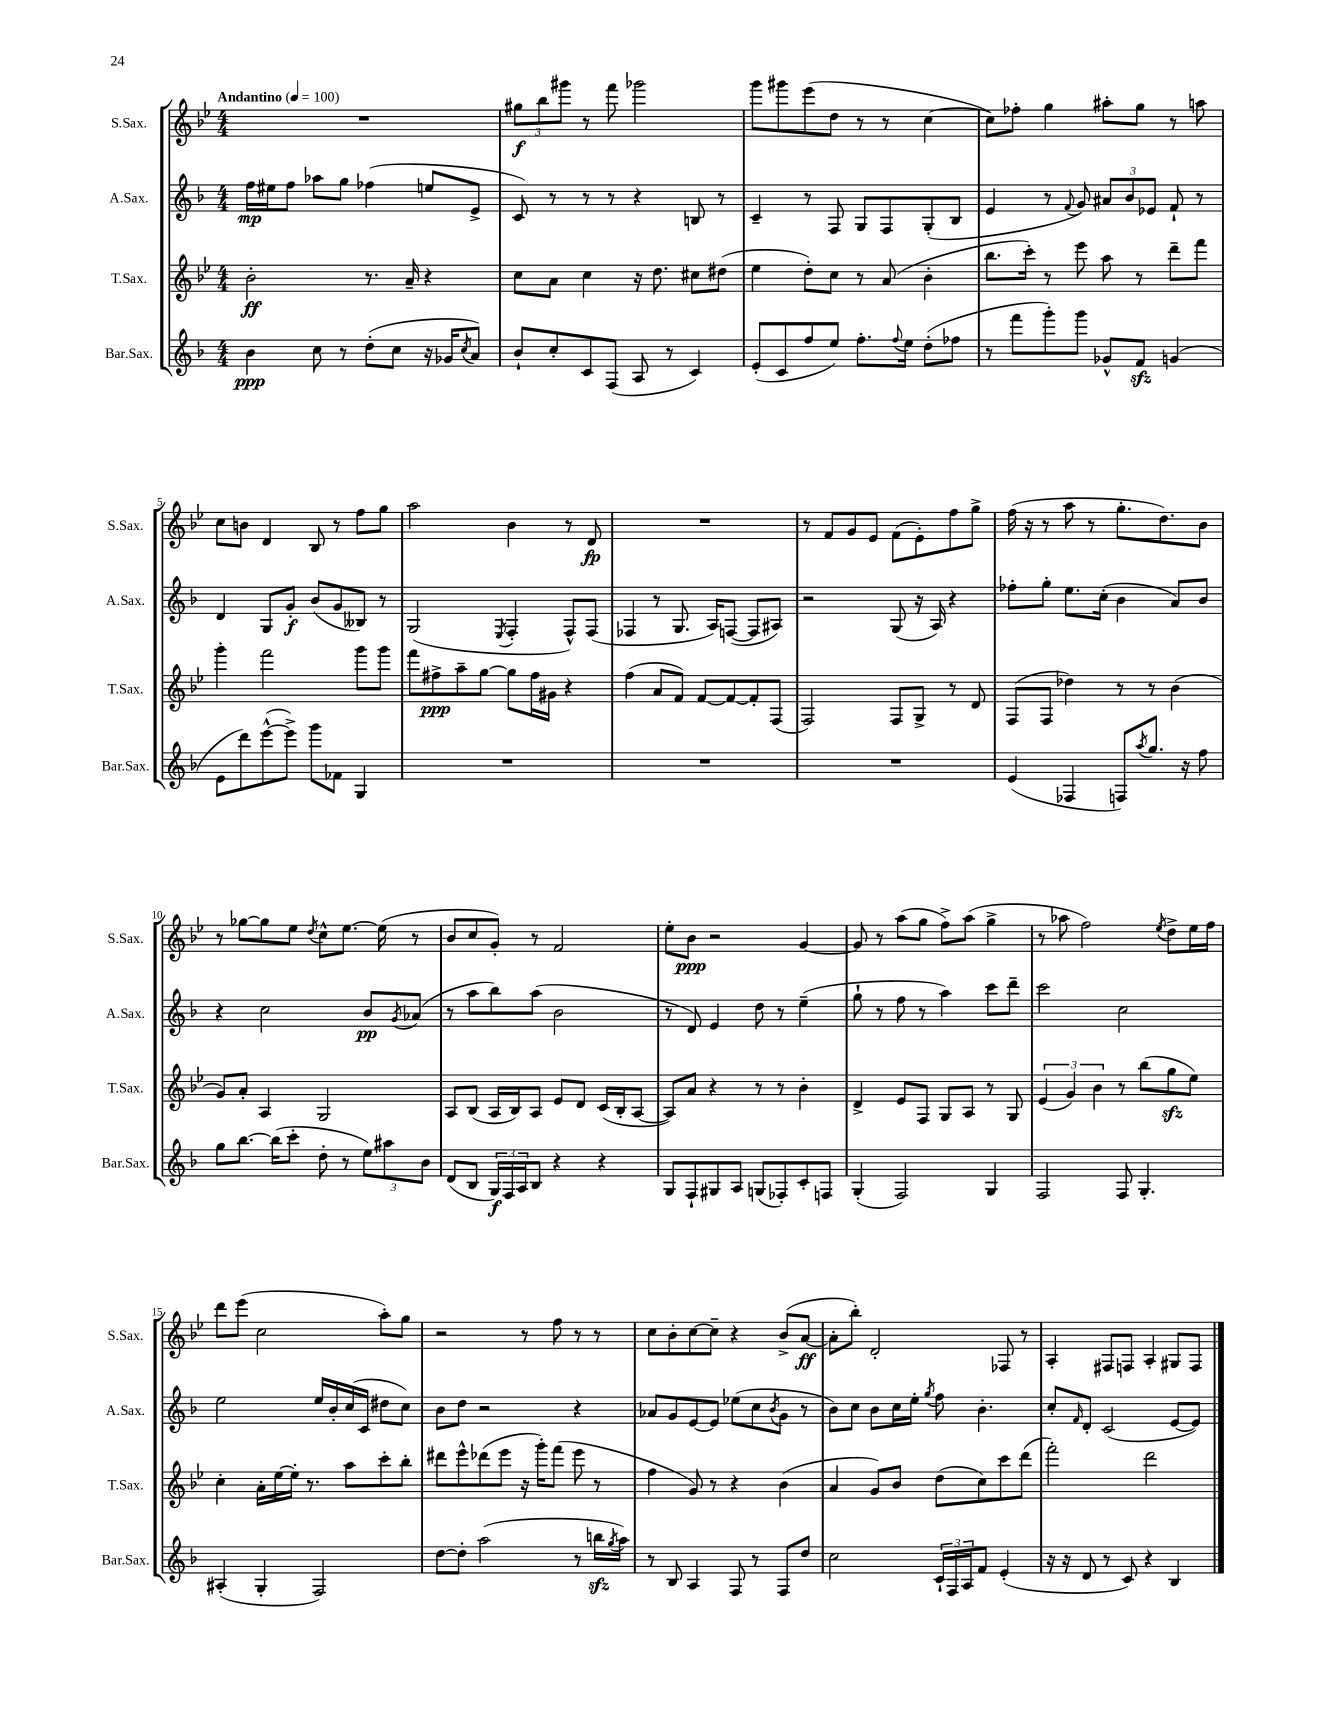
<<
\new StaffGroup <<
\new Staff = "s0" \with { instrumentName = "S.Sax." shortInstrumentName = "S.Sax." } {
    \clef treble \key bes \major \numericTimeSignature \time 4/4 \tempo "Andantino" 4 = 100
    R1 |
    \tuplet 3/2 { gis''8\f bes''8 gis'''8 } r8 f'''8 ges'''2 |
    g'''8 gis'''8 ees'''8( d''8 r8 r8 c''4~ |
    c''8) fes''8-. g''4 ais''8-. g''8 r8 a''8 |
    c''8 b'8 d'4 bes8 r8 f''8 g''8 |
    a''2 bes'4 r8 d'8\fp |
    R1 |
    r8 f'8 g'8 ees'8 f'8( ees'8-.) f''8 g''8-> |
    f''16( r16 r8 a''8 r8 g''8.-. d''8.) bes'8 |
    r8 ges''8~ ges''8 ees''8 \acciaccatura { d''8 } c''8-^ ees''8.~ ees''16( r8 |
    bes'8 c''8 g'8-.) r8 f'2 |
    ees''8-. bes'8\ppp r2 g'4~ |
    g'8 r8 a''8( g''8 f''8->) a''8( g''4-> |
    r8 aes''8 f''2) \acciaccatura { ees''8 } d''8-> ees''16 f''16 |
    d'''8 ees'''8( c''2 a''8-.) g''8 |
    r2 r8 f''8 r8 r8 |
    c''8 bes'8-. c''8~ c''8-- r4 bes'8->( a'8~\ff |
    a'8-. bes''8-.) d'2-. fes8 r8 |
    a4-. fis8 f8 a4-. gis8 f8 \bar "|." |
}
\new Staff = "s1" \with { instrumentName = "A.Sax." shortInstrumentName = "A.Sax." } {
    \clef treble \key f \major \numericTimeSignature \time 4/4
    f''16\mp eis''16 f''8 aes''8 g''8 fes''4( e''8 e'8-> |
    c'8) r8 r8 r8 r4 b8 r8 |
    c'4-- r8 f8 g8 f8 g8-.( bes8 |
    e'4 r8 \appoggiatura { f'8 } g'8) \tuplet 3/2 { ais'8 bes'8 ees'8 } f'8-! r8 |
    d'4 g8 g'8-.\f bes'8( g'8 beses8) r8 |
    g2( \acciaccatura { e8 } f4-. f8-^) f8( |
    fes4 r8 g8. a16) f8~( f8 ais8) |
    r2 g8( r16 a16) r4 |
    fes''8-. g''8-. e''8. c''16-.( bes'4 a'8) bes'8 |
    r4 c''2 bes'8\pp \acciaccatura { g'8 } aes'8( |
    r8 a''8 bes''8) a''8( bes'2 |
    r8 d'8) e'4 d''8 r8 e''4--( |
    g''8-! r8 f''8 r8 a''4) c'''8 d'''8-- |
    c'''2 c''2 |
    e''2 e''16 bes'16-. c''16( c'16 dis''8 c''8) |
    bes'8 d''8 r2 r4 |
    aes'8 g'8 e'8~ e'8 ees''8( c''8 \acciaccatura { bes'8 } g'8 r8 |
    bes'8) c''8 bes'8 c''16 e''16-. \acciaccatura { g''8 } f''8 bes'4.-. |
    c''8-. \grace { f'16 } d'8-. c'2( e'8~ e'8) \bar "|." |
}
\new Staff = "s2" \with { instrumentName = "T.Sax." shortInstrumentName = "T.Sax." } {
    \clef treble \key bes \major \numericTimeSignature \time 4/4
    bes'2-.\ff r8. a'16-- r4 |
    c''8 a'8 c''4 r16 d''8. cis''8 dis''8( |
    ees''4 d''8-.) c''8 r8 a'8( bes'4-. |
    bes''8. c'''16-.) r8 ees'''8 a''8 r8 d'''8-- f'''8 |
    g'''4-. f'''2 g'''8 g'''8 |
    f'''8 fis''8->\ppp a''8-- g''8~ g''8 fis''16 gis'16 r4 |
    f''4( a'8 f'8) f'8~ f'8~ f'8-. f8( |
    f2) f8 g8-> r8 d'8 |
    f8( f8 des''4) r8 r8 bes'4( |
    g'8) a'8-. a4 g2 |
    a8 bes8( a16 bes16) a8 ees'8 d'8 c'16( bes16-. a8~ |
    a8) a'8 r4 r8 r8 bes'4-. |
    d'4-> ees'8 f8 g8 a8 r8 g8 |
    \tuplet 3/2 { ees'4( g'4) bes'4 } r8 bes''8( g''8\sfz ees''8) |
    c''4-. a'16-. ees''16~ ees''16-. r8. a''8 c'''8-. bes''8-. |
    dis'''8 ees'''8-^ des'''8( ees'''8 r16 g'''16-.) f'''8( ees'''8 r8 |
    f''4 g'8) r8 r4 bes'4( |
    a'4 g'8) bes'8 d''8( c''8) c'''8 d'''8( |
    f'''2-.) d'''2 \bar "|." |
}
\new Staff = "s3" \with { instrumentName = "Bar.Sax." shortInstrumentName = "Bar.Sax." } {
    \clef treble \key f \major \numericTimeSignature \time 4/4
    bes'4\ppp c''8 r8 d''8-.( c''8 r16 ges'16 \acciaccatura { c''8 } a'8) |
    bes'8-! c''8-. c'8 f8( a8 r8 c'4) |
    e'8-.( c'8 f''8 e''8) f''8.-. \appoggiatura { f''8 } e''16 d''8-.( fes''8 |
    r8 f'''8 g'''8-.) g'''8 ges'8-^ f'8\sfz g'4( |
    e'8 d'''8) e'''8~-^( e'''8->) g'''8 fes'8 g4 |
    R1 |
    R1 |
    R1 |
    e'4( fes4 f8) \acciaccatura { a''8 } g''8. r16 f''8 |
    g''8 bes''8.~ bes''16( c'''8-. d''8-. r8 \tuplet 3/2 { e''8) ais''8 bes'8 } |
    d'8( bes8 \tuplet 3/2 { g16\f) f16 a16 } bes8 r4 r4 |
    g8 f8-! gis8 a8 g8( fes8-.) c'8-. f8 |
    g4-.( f2) g4 |
    f2 f8 g4.-. |
    ais4-.( g4-. f2) |
    d''8~ d''8-. a''2( r8 b''16\sfz \acciaccatura { g''8 } a''16) |
    r8 bes8 a4 f8 r8 f8 d''8 |
    c''2 \tuplet 3/2 { c'16-! f16 a16 } f'8 e'4-.( |
    r16 r16 d'8 r8 c'8) r4 bes4 \bar "|." |
}
>>
>>
